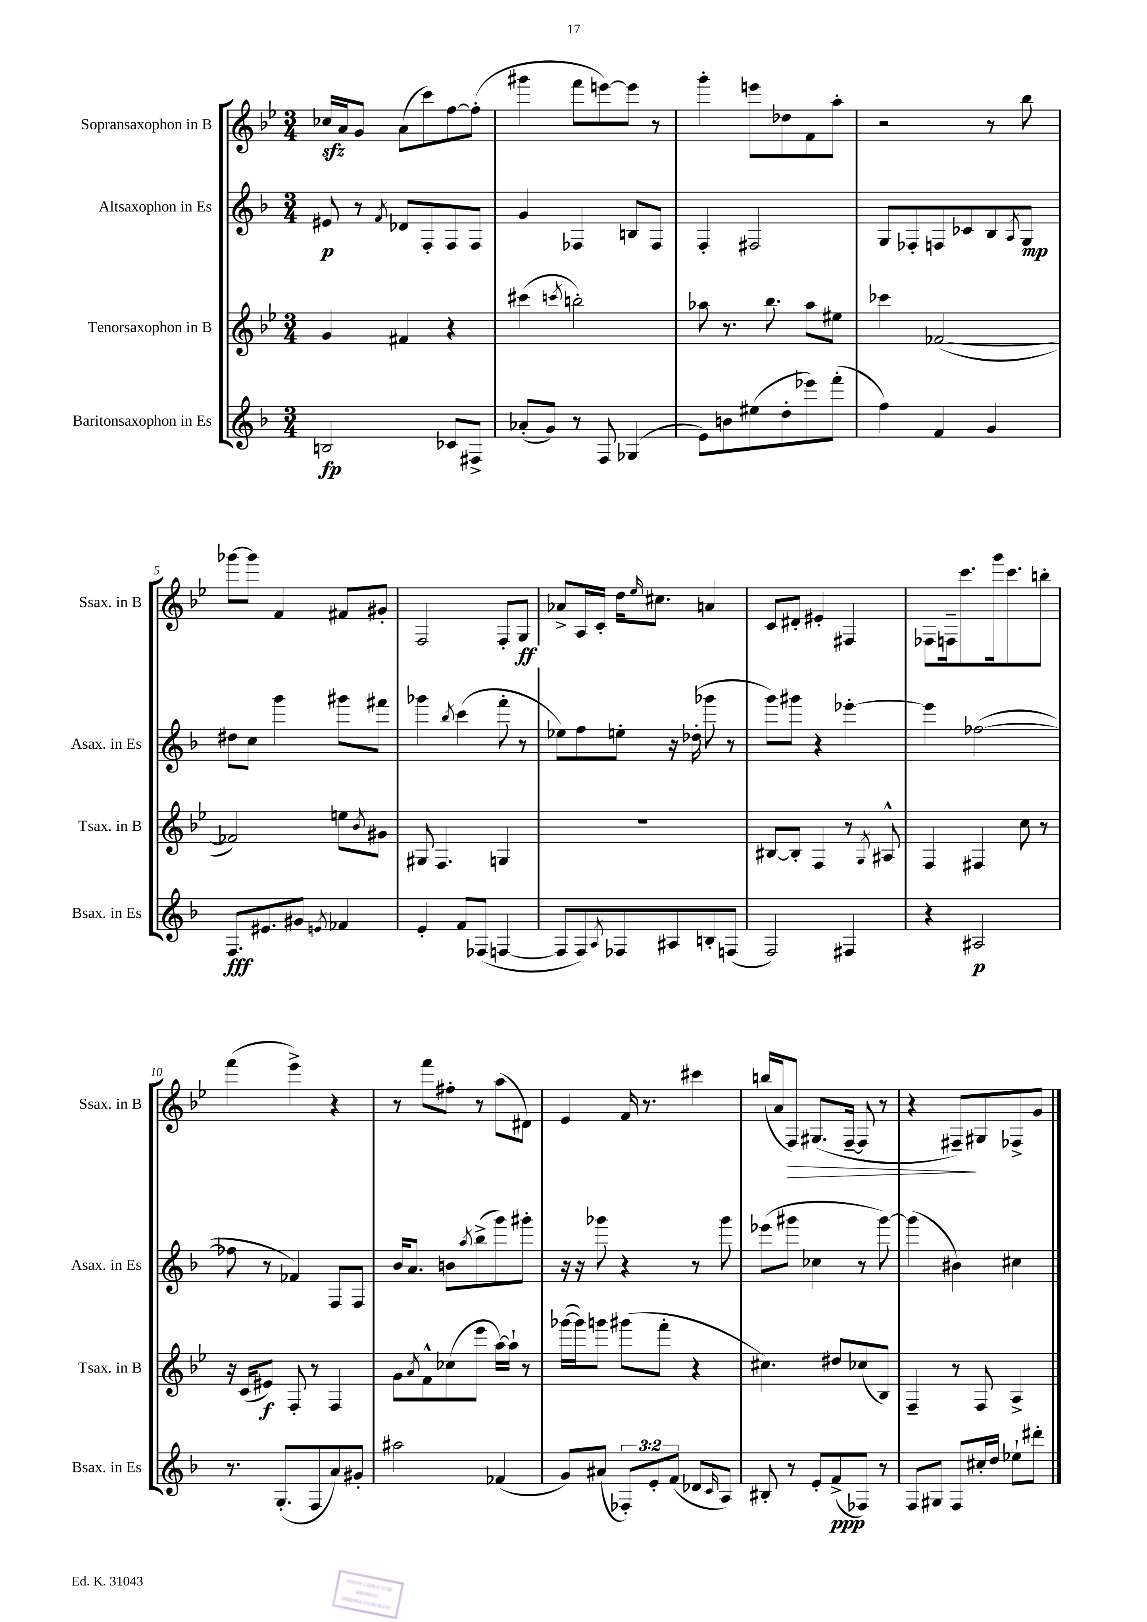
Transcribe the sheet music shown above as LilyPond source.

<<
\new StaffGroup <<
\new Staff = "s0" \with { instrumentName = "Sopransaxophon in B" shortInstrumentName = "Ssax. in B" } {
    \clef treble \key bes \major \numericTimeSignature \time 3/4
    ces''16\sfz a'16 g'8 a'8( c'''8) f''8~ f''8-.( |
    gis'''4 f'''8 e'''8~) e'''8 r8 |
    g'''4-. e'''8 des''8 f'8 a''8-. |
    r2 r8 bes''8 |
    ges'''8~ ges'''8 f'4 fis'8 gis'8-. |
    f2 f8-. g8\ff |
    aes'8-> a16 c'16-. d''16 \grace { ees''16 } cis''8. a'4 |
    c'8 dis'8-. eis'4-. fis4 |
    fes8 f16-- c'''8. g'''16 c'''8. b''8-. |
    f'''4( ees'''4->) r4 |
    r8 f'''8 fis''8-. r8 a''8( dis'8) |
    ees'4 f'16 r8. cis'''4 |
    b''16( a'16 f8\>) gis8.( f16~-- f8 r8 |
    r4 fis8--\!) gis8 fes8-> g'8 \bar "|." |
}
\new Staff = "s1" \with { instrumentName = "Altsaxophon in Es" shortInstrumentName = "Asax. in Es" } {
    \clef treble \key f \major \numericTimeSignature \time 3/4
    eis'8\p r8 \acciaccatura { f'8 } des'8 f8-. f8 f8 |
    g'4 fes4 b8 fes8 |
    f4-. fis2 |
    g8 fes8-. f8 ces'8 bes8 \acciaccatura { a8 } g8\mp |
    dis''8 c''8 g'''4 gis'''8 fis'''8 |
    ges'''4 \acciaccatura { bes''8 } c'''4( f'''8-. r8 |
    ees''8) f''8 e''8-. r16 des''16-.( ges'''8 r8 |
    g'''8) gis'''8 r4 ees'''4~-. |
    ees'''4 fes''2~( |
    fes''8 r8 fes'4) f8 f8 |
    bes'16 a'8. b'8 \acciaccatura { a''8 } bes''8->( g'''8) gis'''8-. |
    r16 r16 ges'''8 r4 r8 ges'''8 |
    ees'''8( gis'''8 ces''4 r8 gis'''8~) |
    gis'''4( bis'4) cis''4 \bar "|." |
}
\new Staff = "s2" \with { instrumentName = "Tenorsaxophon in B" shortInstrumentName = "Tsax. in B" } {
    \clef treble \key bes \major \numericTimeSignature \time 3/4
    g'4 fis'4 r4 |
    cis'''4( \acciaccatura { c'''8 } b''2-.) |
    aes''8 r8. bes''8. aes''8 eis''8 |
    ces'''4 fes'2~( |
    fes'2) e''8 \acciaccatura { bes'8 } gis'8 |
    gis8 f4. g4 |
    R2. |
    bis8~ bis8-. f4 r8 \acciaccatura { g8 } ais8-^ |
    f4 fis4 c''8 r8 |
    r16 c'16( eis'8\f) f8-. r8 f4 |
    g'8 \acciaccatura { a'8 } f'8-^ ces''8( ees'''8 a''16~) a''16-! r8 |
    ges'''16~( ges'''16) g'''8 gis'''8( f'''8-. r4 |
    cis''4.) dis''8 ces''8( bes8) |
    f4-- r8 f8 a4-> \bar "|." |
}
\new Staff = "s3" \with { instrumentName = "Baritonsaxophon in Es" shortInstrumentName = "Bsax. in Es" } {
    \clef treble \key f \major \numericTimeSignature \time 3/4 \override Staff.TupletNumber.text = #tuplet-number::calc-fraction-text
    b2\fp ces'8 fis8-> |
    aes'8-.( g'8) r8 f8 ges4( |
    e'8) b'8 eis''8( d''8-. ees'''8) f'''8-.( |
    f''4) f'4 g'4 |
    f8.\fff eis'8. gis'8 \acciaccatura { e'8 } fes'4 |
    e'4-. f'8 fes8( f4~ |
    f8 f8) \acciaccatura { a8 } fes8 ais8 b8-. f8( |
    f2) fis4 |
    r4 ais2\p |
    r8. g8.-.( f8 a'8) gis'8-. |
    ais''2 fes'4( |
    g'8) ais'8( \tuplet 3/2 { fes8-.) e'8-. f'8( } des'8 \grace { c'16 } a8) |
    bis8-. r8 e'8-. f'8->\ppp( fes8) r8 |
    f8 gis8 f8 cis''16-. d''16 ees''8-! dis'''8-. \bar "|." |
}
>>
>>
